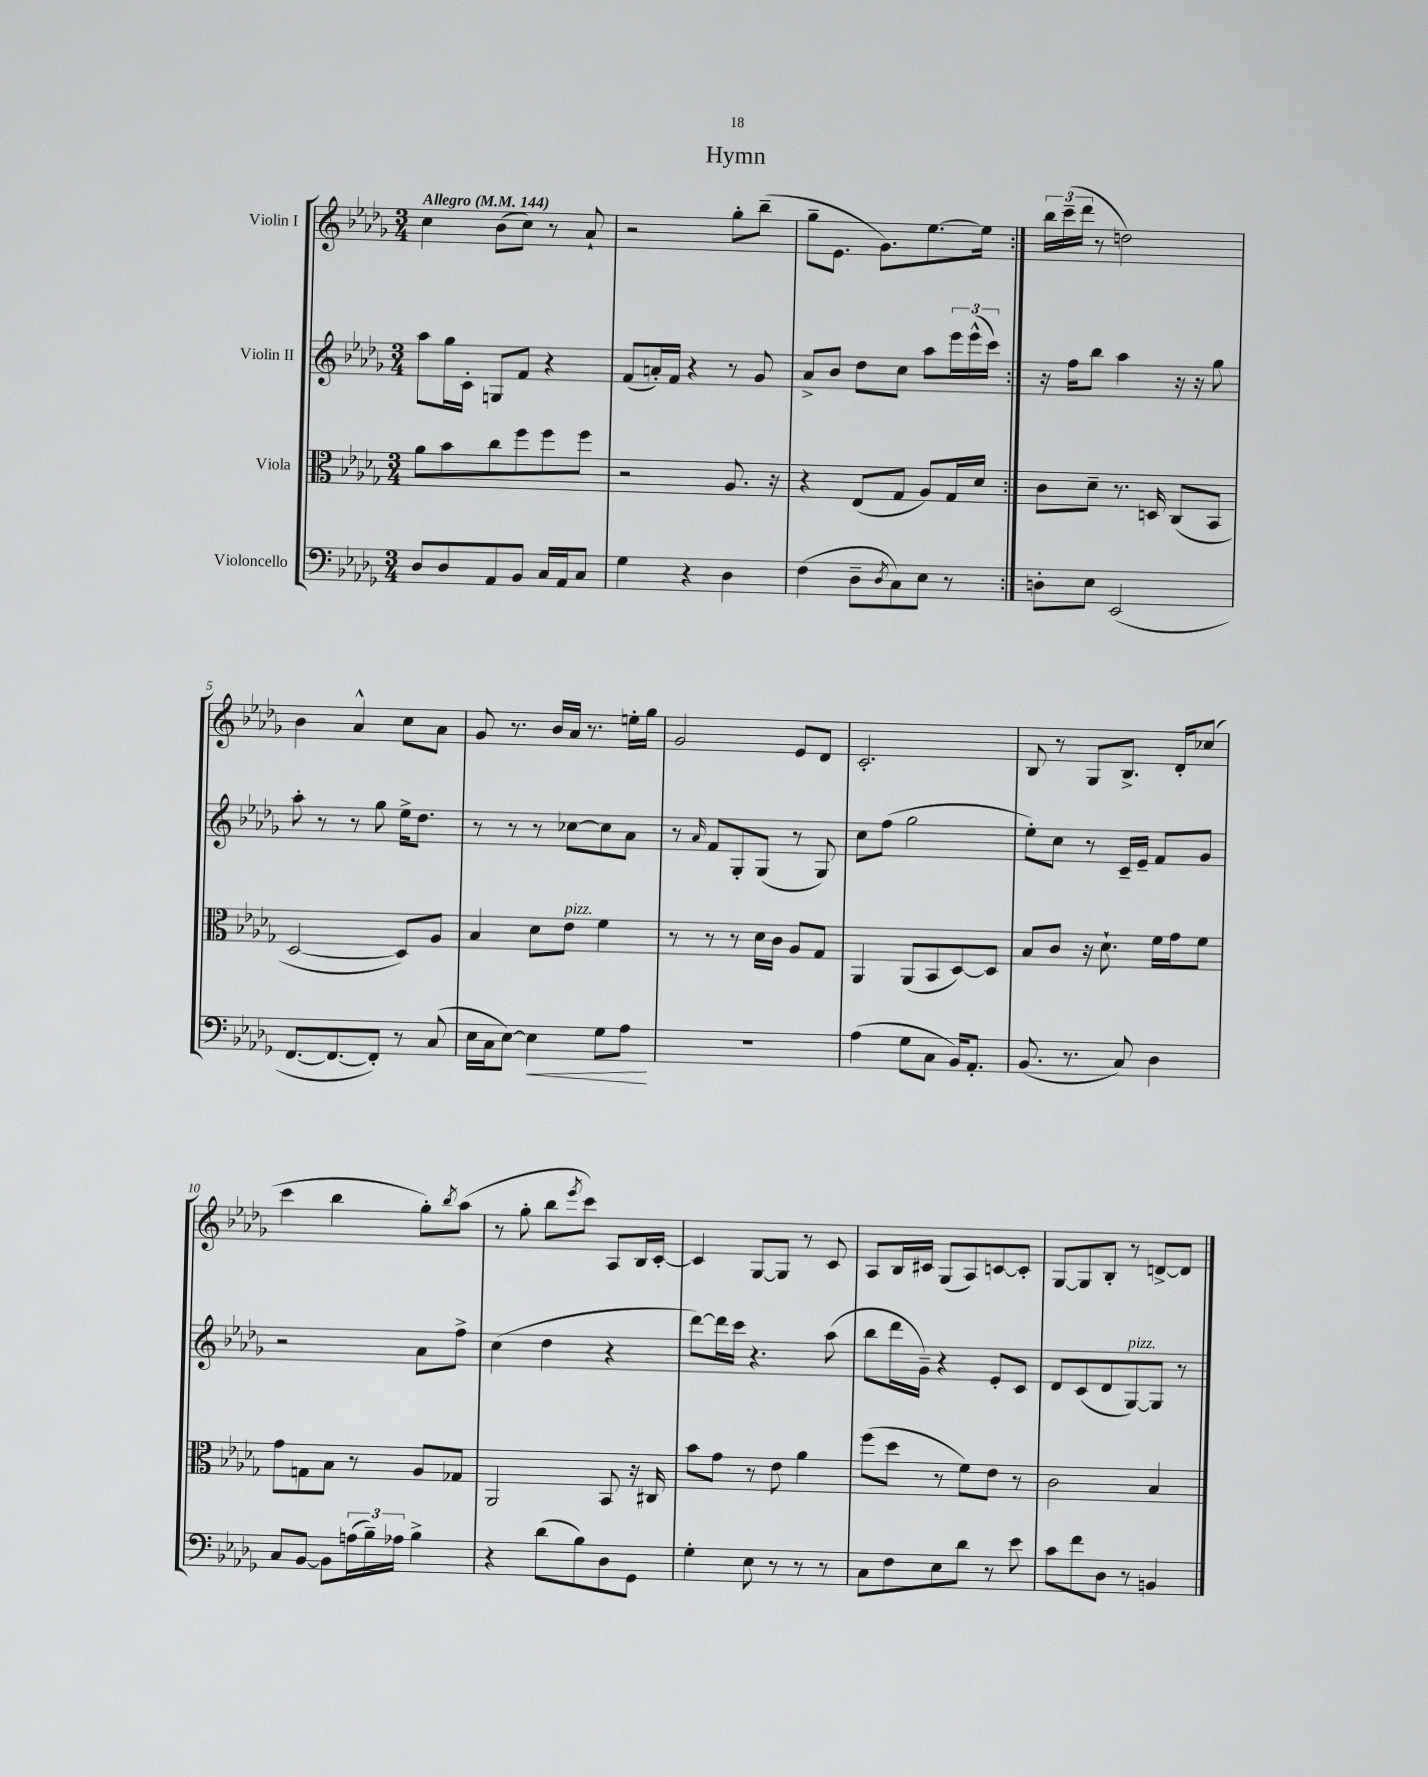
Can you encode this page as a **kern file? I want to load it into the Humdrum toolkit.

**kern	**kern	**kern	**kern
*staff4	*staff3	*staff2	*staff1
*clefF4	*clefC3	*clefG2	*clefG2
*k[b-e-a-d-g-]	*k[b-e-a-d-g-]	*k[b-e-a-d-g-]	*k[b-e-a-d-g-]
*M3/4	*M3/4	*M3/4	*M3/4
*MM144	*MM144	*MM144	*MM144
8D-	8a-	8aa-	4cc
8D-	8b-	16gg-	.
.	.	16c'	.
8AA-	8cc	8G	(8b-
8BB-	8ff	8f	8cc)
16C	8ff	4r	8r
16AA-	.	.	.
8C	8ff	.	8a-`
=	=	=	=
4G-	2r	(8f	2r
.	.	16a')	.
.	.	16f	.
4r	.	4r	.
4D-	8.A-	8r	8gg-'
.	.	8g-	(8bb-~
.	16r	.	.
=	=	=	=
(4F	4r	8a-^	8gg-~
.	.	8b-	8.e-
8D-~	(8E-	8dd-	.
.	.	.	8.g-)
8qD-	.	.	.
8C)	8G-	8cc	.
8E-	8A-)	8aa-	[8.ee-
8r	16G-	24eee-	.
.	.	(24eee-^^	.
.	16d-	.	16ee-]
.	.	24ccc)	.
=:|!	=:|!	=:|!	=:|!
8D'	8c	16r	24bb-
.	.	.	(24ccc~
.	.	16ff	.
.	.	.	24ddd-
8E-	8d-~	8bb-	8r
(2EE-	8.r	4aa-	2dd)
.	16D	.	.
.	(8C	16r	.
.	.	16r	.
.	8BB-	8gg-	.
=	=	=	=
[8.FF	[2D-	8aa-'	4b-
.	.	8r	.
8.FF_	.	.	.
.	.	8r	4a-^^
8FF'])	.	8gg-	.
8r	8D-])	16ee-^	8cc
.	.	8.dd-	.
(8C	8A-	.	8a-
=	=	=	=
16E-	4B-	8r	8g-
16C	.	.	.
[8E-)	.	8r	8.r
4E-]	8d-	8r	.
.	.	.	16b-
.	8e-	[8cc-	16a-
.	.	.	8.r
8G-	4f	8cc-]	.
8A-	.	8a-	16ee'
.	.	.	16gg-
=	=	=	=
2.r	8r	8r	2g-
.	.	16qqa-	.
.	8r	8f	.
.	8r	8G-'	.
.	16d-	(8G-	.
.	16c	.	.
.	8A-	8r	8e-
.	8G-	8G-)	8d-
=	=	=	=
(4A-	4AA-	8cc	2.c'
.	.	(8ff	.
8G-	(8AA-	2gg-	.
8C	8BB-	.	.
16BB-)	[8D-)	.	.
8.AA-'	.	.	.
.	8D-]	.	.
=	=	=	=
(8.BB-	8B-	8ee-')	8B-
.	8c	8cc	8r
8.r	.	.	.
.	16r	8r	8G-
.	8.d-`	.	.
8C)	.	16c~	8.B-^
.	.	16e-~	.
4D-	16f	8f	.
.	16g-	.	16d-'
.	8f	8g-	(8cc-
=	=	=	=
8C	8g-	2r	4ccc
[8BB-	8G	.	.
8BB-]	8B-	.	4bb-
(24A	8r	.	.
24B-~)	.	.	.
24A-	.	.	.
4B-^	8A-	8a-	8gg-')
.	.	.	8qbb-
.	8G-	8ff^	(8aa-
=	=	=	=
4r	2AA-	(4cc	8r
.	.	.	8gg-'
(8d-	.	4dd-	8bb-
.	.	.	8qeee-
8B-)	.	.	8ccc)
8D-	8BB-	4r	8A-
8GG-	16r	.	16B-
.	16C#	.	[16c'
=	=	=	=
4G-'	8b-	[8ddd-)	4c]
.	8g-	16ddd-]	.
.	.	16ccc	.
8E-	8r	4.r	[8G-
8r	8e-	.	8G-]
8r	4a-	.	8r
8r	.	(8aa-	8c
=	=	=	=
8C	(8ff	8bb-	8A-
8F	8dd-	16ddd-	16B-
.	.	16g-~)	16c#
8E-	8r	4r	(8G-
8d-	8f)	.	8A-)
8r	8e-	8e-'	[8c
8e-	8r	8c	8c']
=	=	=	=
8c	2c	8d-	[8G-
8f	.	(8c	8G-]
8D-	.	8d-	8B-'
8r	.	[8G-)	8r
4BB	4B-	8G-]	[8d^
.	.	8r	8d]
==	==	==	==
*-	*-	*-	*-
